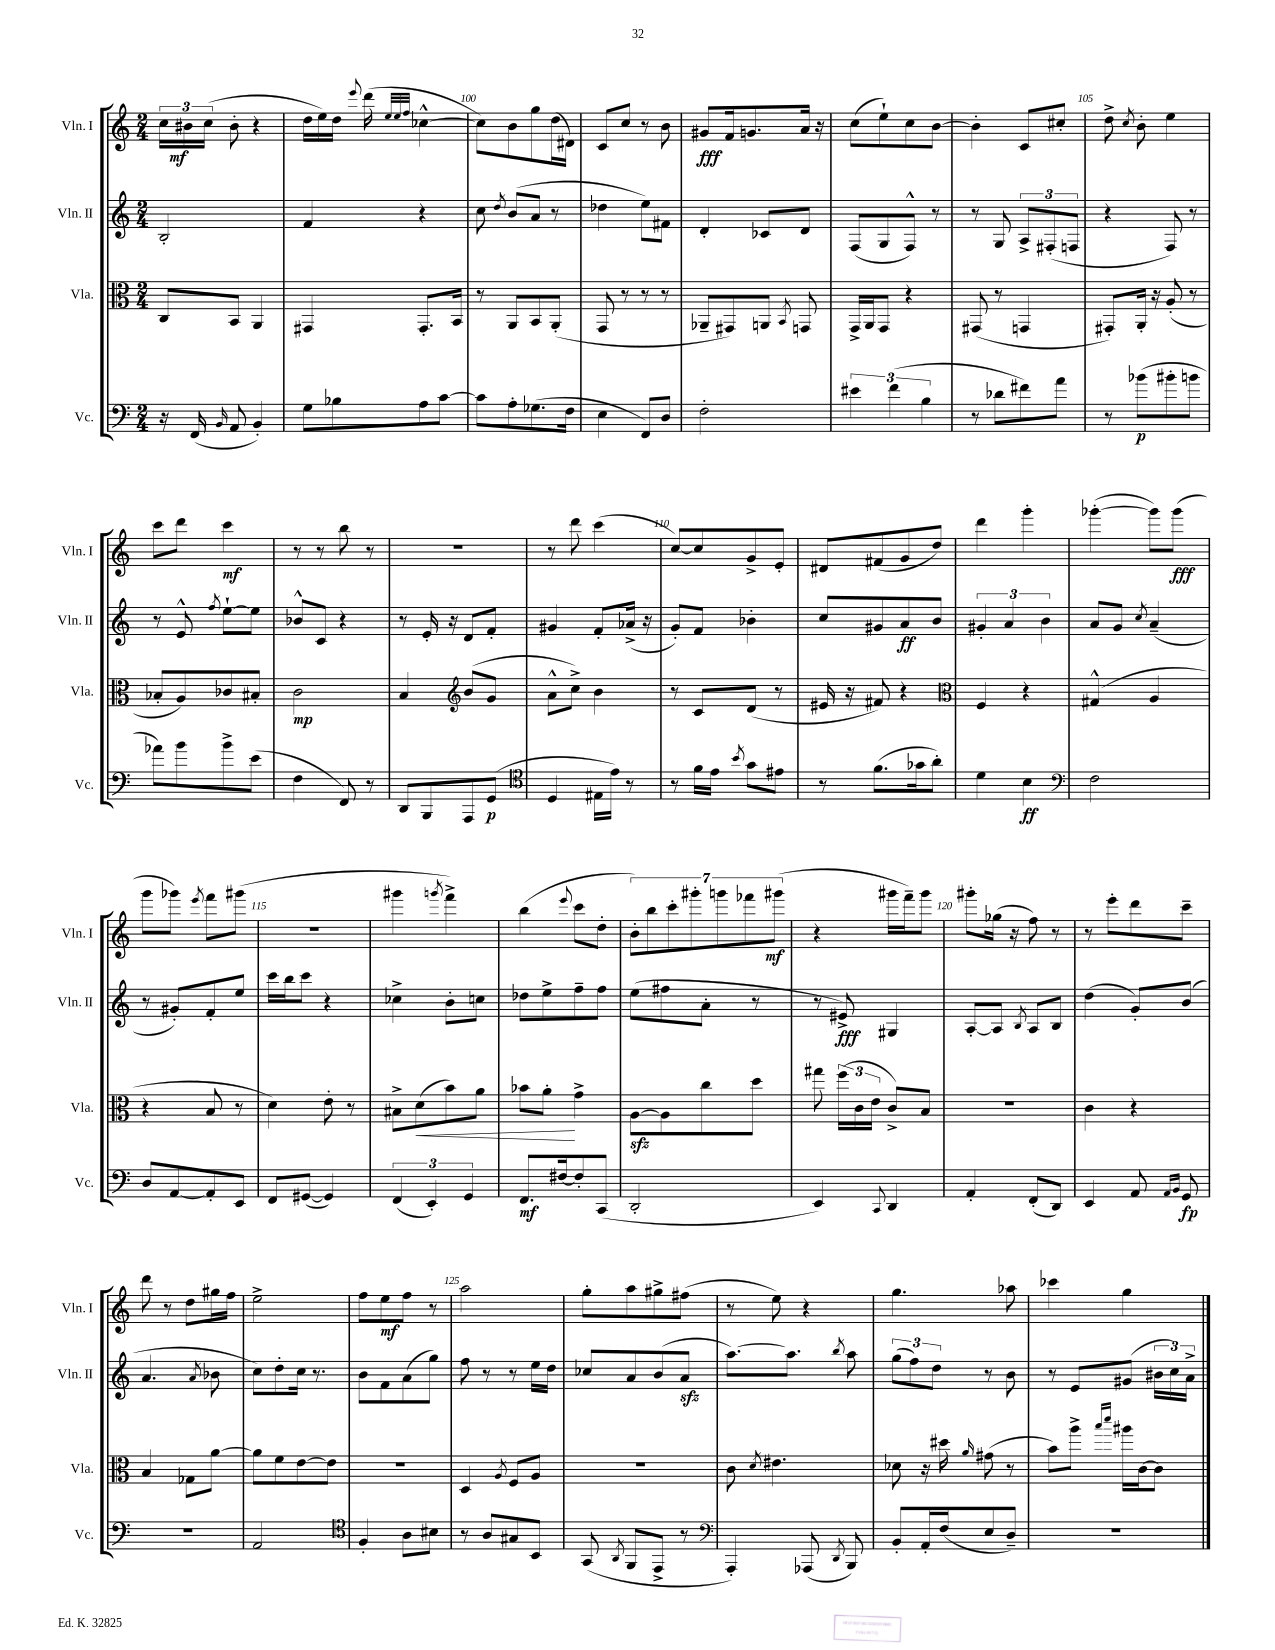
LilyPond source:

<<
\new StaffGroup <<
\new Staff = "s0" \with { instrumentName = "Vln. I" shortInstrumentName = "Vln. I" } {
    \clef treble \key c \major \numericTimeSignature \time 2/4
    \autoBeamOff \tuplet 3/2 { c''16[ bis'16\mf c''16]( } bis'8-. r4 |
    d''16[ e''16) d''16] \appoggiatura { e'''8 } d'''16( \grace { e''32[ e''32 f''32] } ces''4~-^ |
    ces''8[) b'8 g''8 d''16( dis'16]) |
    c'8[ c''8] r8 b'8 |
    gis'8[\fff f'16 g'8. a'16] r16 |
    c''8[( e''8-!) c''8 b'8]~ |
    b'4-. c'8[ cis''8]-. |
    d''8-> \acciaccatura { c''8 } b'8-. e''4 |
    c'''8[ d'''8] c'''4\mf |
    r8 r8 b''8 r8 |
    r2 |
    r8 d'''8 c'''4( |
    c''8[~) c''8 g'8-> e'8]-. |
    dis'8[ fis'8( g'8 d''8]) |
    d'''4 g'''4-. |
    ges'''4~-.( ges'''8[) ges'''8]\fff( |
    g'''8[ ges'''8]) \acciaccatura { e'''8 } f'''8[ gis'''8]( |
    R2 |
    gis'''4 \acciaccatura { g'''8 } f'''4->) |
    b''4( \appoggiatura { e'''8 } c'''8[ d''8]-. |
    \tuplet 7/4 { b'8[-.) b''8 c'''8-. gis'''8-. g'''8 fes'''8 gis'''8]\mf( } |
    r4 gis'''16[ f'''16--) gis'''8] |
    gis'''8[-. ges''16]( r16 f''8) r8 |
    r8 e'''8[-. d'''8 c'''8]-- |
    d'''8 r8 d''8[ gis''16 f''16] |
    e''2-> |
    f''8[ e''8\mf f''8] r8 |
    a''2 |
    g''8[-. a''8 gis''8-> fis''8]( |
    r8 e''8) r4 |
    g''4. aes''8 |
    ces'''4 g''4 \bar "|." |
}
\new Staff = "s1" \with { instrumentName = "Vln. II" shortInstrumentName = "Vln. II" } {
    \clef treble \key c \major \numericTimeSignature \time 2/4
    \autoBeamOff b2-. |
    f'4 r4 |
    c''8 \acciaccatura { d''8 } b'8[( a'8] r8 |
    des''4 e''8[) fis'8] |
    d'4-. ces'8[ d'8] |
    f8[( g8 f8]-^) r8 |
    r8 g8 \tuplet 3/2 { a8[-> fis8-.( f8] } |
    r4 f8) r8 |
    r8 e'8-^ \acciaccatura { f''8 } e''8[~-! e''8] |
    bes'8[-^ c'8] r4 |
    r8 e'16-. r16 d'8[ f'8]-. |
    gis'4 f'8[-. aes'16]->( r16 |
    g'8[-.) f'8] bes'4-. |
    c''8[ gis'8 a'8\ff b'8] |
    \tuplet 3/2 { gis'4-. a'4 b'4 } |
    a'8[ g'8] \acciaccatura { c''8 } a'4--( |
    r8 gis'8[-.) f'8-. e''8] |
    c'''16[ b''16 c'''8] r4 |
    ces''4-> b'8[-. c''8] |
    des''8[ e''8-> f''8-- f''8] |
    e''8[( fis''8 a'8]-. r8 |
    r8 eis'8->\fff) gis4 |
    a8[~-. a8] \acciaccatura { b8 } a8[ b8] |
    d''4( g'8[-.) b'8]( |
    a'4. \acciaccatura { a'8 } bes'8 |
    c''8[) d''8-. c''16] r8. |
    b'8[ f'8 a'8( g''8]) |
    f''8 r8 r8 e''16[ d''16] |
    ces''8[ a'8 b'8( a'8]\sfz |
    a''8.[~) a''8.] \acciaccatura { b''8 } a''8 |
    \tuplet 3/2 { g''8[( f''8) d''8] } r8 b'8 |
    r8 e'8[ gis'8]( \tuplet 3/2 { bis'16[ c''16) a'16]-> } \bar "|." |
}
\new Staff = "s2" \with { instrumentName = "Vla." shortInstrumentName = "Vla." } {
    \clef alto \key c \major \numericTimeSignature \time 2/4
    \autoBeamOff c8[ b,8] a,4 |
    gis,4 gis,8.[-. b,16] |
    r8 a,8[ b,8 a,8]-.( |
    g,8 r8 r8 r8 |
    aes,8[-- gis,8) a,8] \acciaccatura { b,8 } g,8 |
    g,16[-> a,16 g,8] r4 |
    gis,8( r8 g,4 |
    gis,8[-.) a,16]-. r16 a8-.( r8 |
    bes8[-. a8) ces'8 bis8]-. |
    c'2\mp |
    b4 \clef treble b'8[( g'8] |
    a'8[-^ c''8]->) b'4 |
    r8 c'8[ d'8]( r8 |
    eis'16 r16 fis'8) r4 |
    \clef alto f4 r4 |
    gis4-^( a4 |
    r4 b8 r8 |
    d'4) e'8-. r8 |
    bis8[-> d'8\<( b'8) a'8] |
    bes'8[ a'8]-.\! g'4-> |
    a8[~\sfz a8 c''8 d''8] |
    gis''8 \tuplet 3/2 { f''16[( c'16 e'16] } c'8[->) b8] |
    R2 |
    c'4 r4 |
    b4 ges8[ a'8]~ |
    a'8[ f'8 e'8~ e'8] |
    R2 |
    d4 \acciaccatura { a8 } f8[ a8] |
    R2 |
    c'8 \acciaccatura { d'8 } eis'4. |
    des'8 r16 dis''16 \grace { a'16 } gis'8( r8 |
    b'8[) a''8]-> \grace { b''16[ d'''16] } ais''16[ c'16~ c'8] \bar "|." |
}
\new Staff = "s3" \with { instrumentName = "Vc." shortInstrumentName = "Vc." } {
    \clef bass \key c \major \numericTimeSignature \time 2/4
    \autoBeamOff r16 f,16( \grace { b,16 } a,8 b,4-.) |
    g8[ bes8 a8 c'8]~ |
    c'8[ a8-. ges8.( f16] |
    e4 f,8[) d8] |
    f2-. |
    \tuplet 3/2 { eis'4 f'4( b4 } |
    r8 des'8[ fis'8) a'8] |
    r8 bes'8[\p( bis'8-. b'8] |
    aes'8[) b'8 b'8-> e'8]( |
    f4 f,8) r8 |
    d,8[ b,,8 a,,8 g,8]\p( |
    \clef tenor d4 eis16[ e'16]) r8 |
    r8 f'16[ e'16] \acciaccatura { b'8 } g'8[ eis'8] |
    r8 f'8.[( ges'16 a'8]-.) |
    d'4 b4\ff |
    \clef bass f2 |
    d8[ a,8~ a,8-. e,8] |
    f,8[ gis,8]~( gis,4) |
    \tuplet 3/2 { f,4( e,4-.) g,4 } |
    f,8.[\mf fis16~ fis8-. c,8]( |
    d,2-. |
    e,4) \appoggiatura { c,8 } d,4 |
    a,4-. f,8[-.( d,8]) |
    e,4 a,8 \grace { a,16[ b,16] } g,8\fp |
    R2 |
    a,2 |
    \clef tenor f4-. a8[ bis8] |
    r8 a8[ gis8 b,8] |
    g,8( \acciaccatura { a,8 } f,8[ e,8]-> r8 |
    \clef bass a,,4-.) aes,,8( \acciaccatura { d,8 } b,,8) |
    b,8[-. a,16-. f16( e8 d8]--) |
    r2 \bar "|." |
}
>>
>>
\layout { \context { \Score currentBarNumber = #98 \override BarNumber.break-visibility = ##(#f #t #t) barNumberVisibility = #(every-nth-bar-number-visible 5) } }
